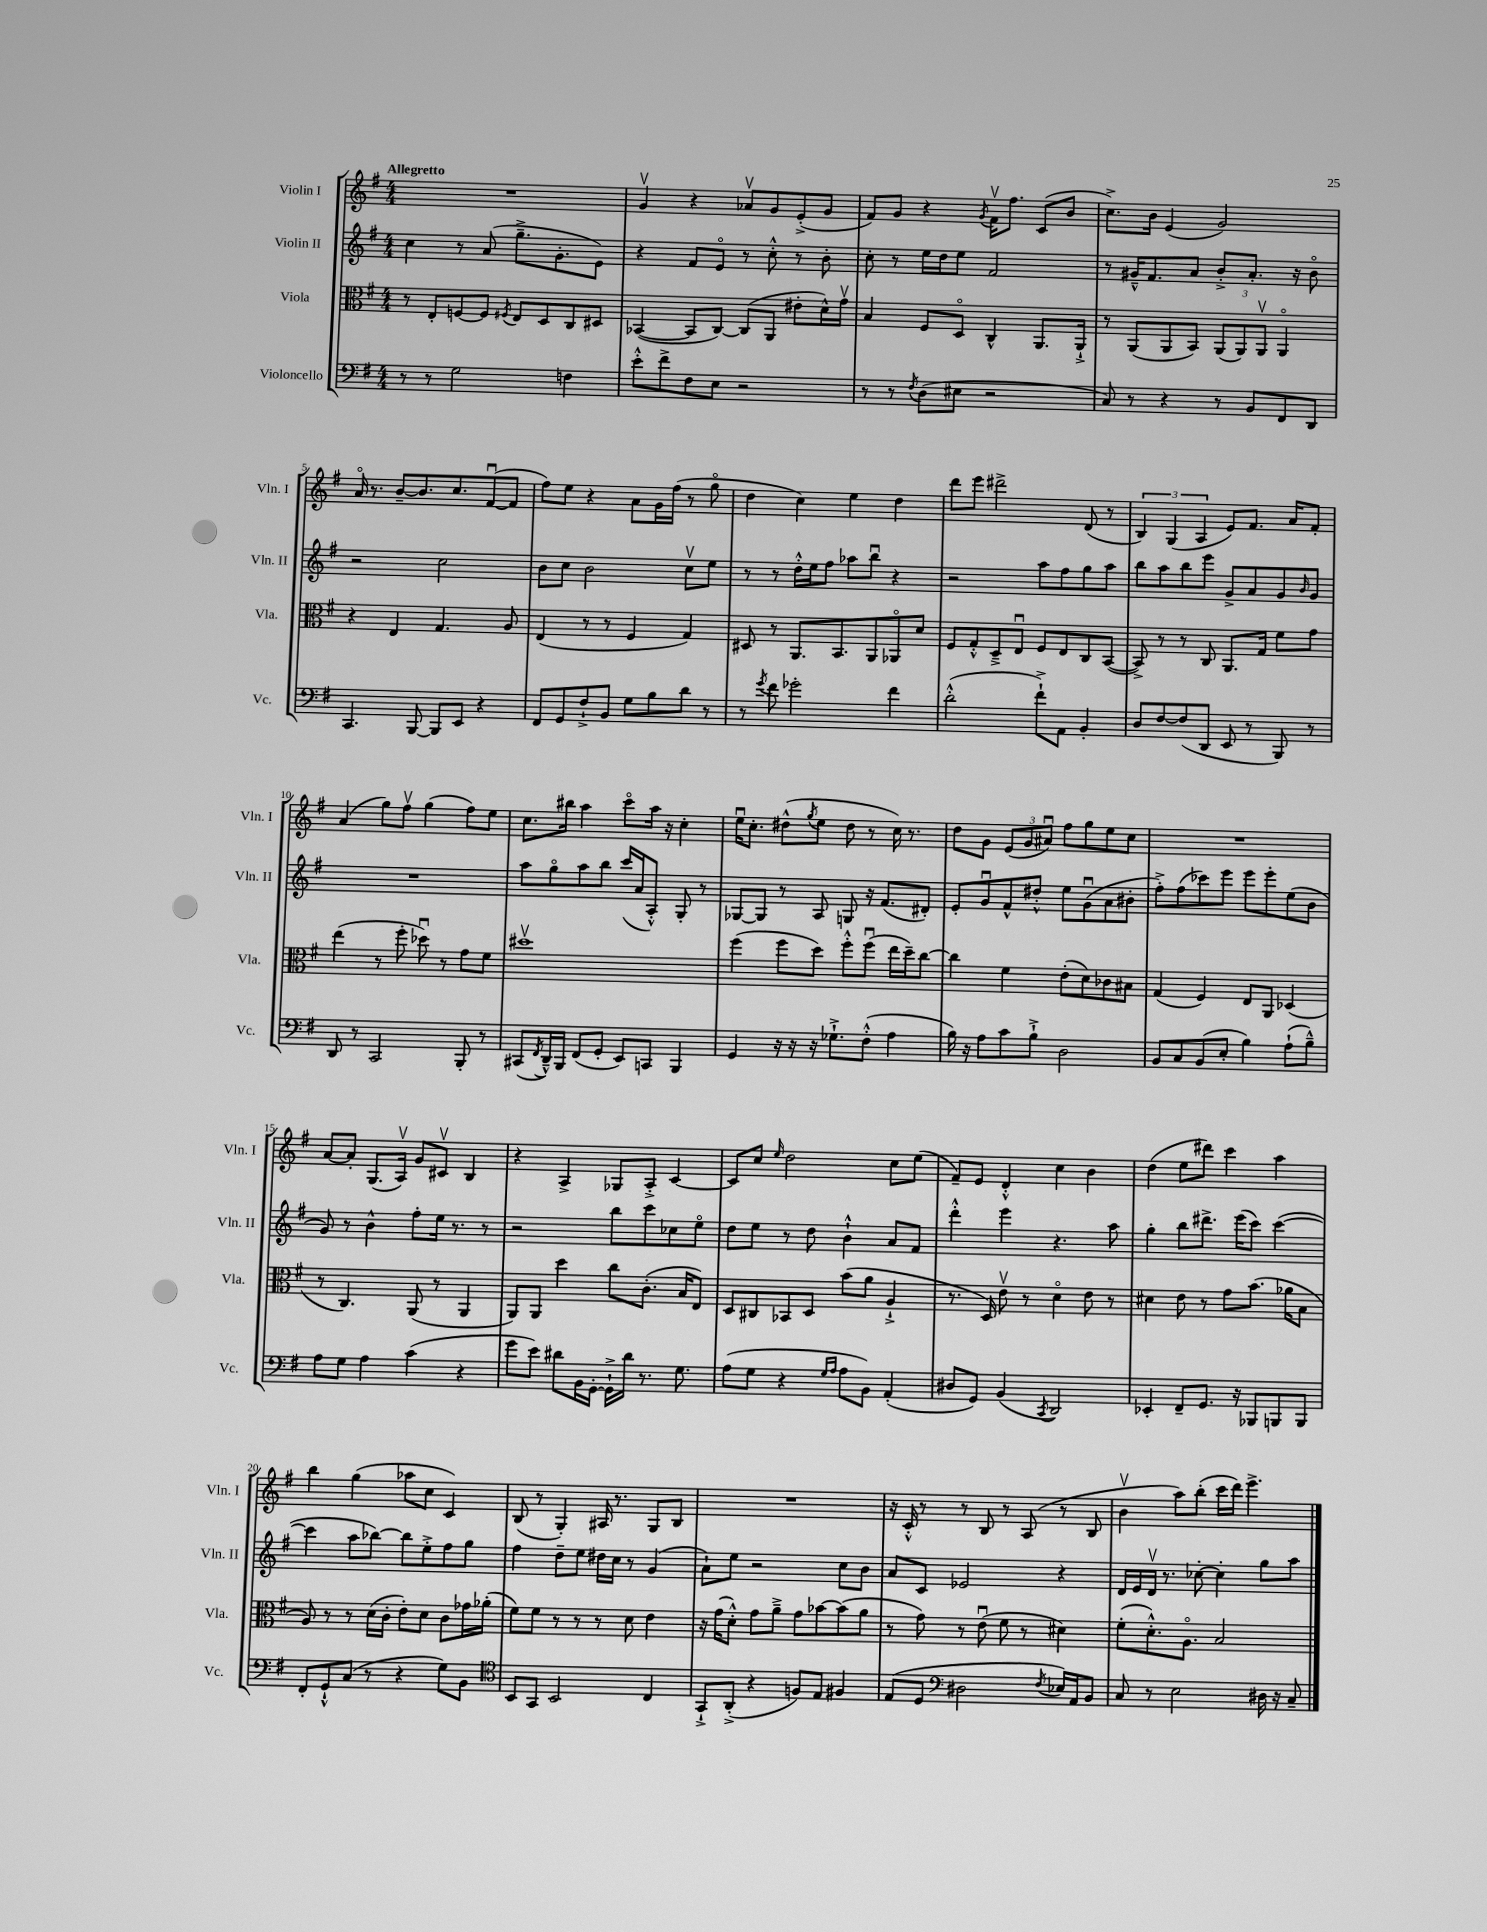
<<
\new StaffGroup <<
\new Staff = "s0" \with { instrumentName = "Violin I" shortInstrumentName = "Vln. I" } {
    \clef treble \key g \major \numericTimeSignature \time 4/4 \tempo "Allegretto"
    R1 |
    g'4\upbow r4 aes'8\upbow g'8 e'8-.->( g'8 |
    fis'8) g'8 r4 \acciaccatura { g'8 } fis'16\upbow fis''8. c'8( b'8 |
    c''8.->) b'16 e'4( g'2) |
    a'16\flageolet r8. b'8~-- b'8. c''8. fis'8~\downbow( fis'8 |
    fis''8) e''8 r4 a'8 g'16 fis''16( r8 g''8\flageolet |
    d''4 c''4) e''4 d''4 |
    d'''8 e'''8 dis'''2-> d'8( r8 |
    \tuplet 3/2 { b4) g4( a4 } e'8) fis'8. a'16 fis'8-. |
    a'4( g''8) fis''8\upbow g''4( fis''8) e''8 |
    c''8. bis''16 a''4 c'''8\flageolet a''16 r16 c''4-. |
    e''16\downbow c''8.-. dis''8-^( \acciaccatura { g''8 } e''8 dis''8 r8 c''16) r8. |
    d''8 g'8 \tuplet 3/2 { e'8( g'8 ais'8\downbow) } fis''8 g''8 e''8 c''8 |
    R1 |
    a'8~ a'8-. g8.( a16\upbow) g'8 cis'8\upbow b4 |
    r4 a4-> ges8 a8-.-> c'4~ |
    c'8 c''8 \grace { e''16 } d''2 c''8 e''8( |
    fis'8--) e'8 d'4-.-^ c''4 b'4 |
    d''4( e''8 dis'''8) c'''4 a''4 |
    b''4 g''4( aes''8 c''8 c'4) |
    b8( r8 g4-.) ais16 r8. g8 b8 |
    R1 |
    r16 c'16-.-^ r8 r8 b8 r8 a8( r8 b8 |
    b'4\upbow a''8) b''8-.( c'''16 d'''16) e'''4.-> \bar "|." |
}
\new Staff = "s1" \with { instrumentName = "Violin II" shortInstrumentName = "Vln. II" } {
    \clef treble \key g \major \numericTimeSignature \time 4/4
    c''4 r8 a'8( g''8.---> g'8.-. e'8) |
    r4 fis'8 e'8\flageolet r8 c''8-.-^ r8 b'8-. |
    c''8-. r8 e''16 d''16 e''8 fis'2 |
    r8 gis'16---^ fis'8. a'8 b'8-.-> a'8.-. r16 b'8\flageolet |
    r2 c''2 |
    b'8 c''8 b'2 c''8\upbow e''8 |
    r8 r8 d''16-.-^ e''16 fis''8 aes''8 b''8\downbow r4 |
    r2 a''8 fis''8 g''8 a''8 |
    b''8 a''8 b''8 e'''8 g'8-> a'8 g'8 \grace { b'16 } g'8 |
    R1 |
    a''8 g''8\flageolet a''8 b''8 c'''16( a'16 a8-.-^) g8-. r8 |
    ges8~ ges8 r8 a8 g8 r16 fis'8.( dis'8-.) |
    e'8-. g'8\downbow fis'8-^ dis''8-.-^ e''8 g'8\downbow( a'8 bis'8-. |
    fis''8-.->) fis''8( ces'''8) e'''8 e'''8 e'''8-. e''8( b'8 |
    g'8) r8 b'4-^ fis''8-. e''16 r8. r8 |
    r2 b''8 c'''8 ces''8 e''8\flageolet |
    d''8 e''8 r8 d''8 b'4-!-^ a'8 fis'8 |
    d'''4-.-^ e'''4 r4. a''8 |
    g''4-. b''8 dis'''8.-> e'''16( c'''8) c'''4~( |
    c'''4 a''8 bes''8~) bes''8 e''8-.-> fis''8 g''8 |
    fis''4 d''8-- e''8 dis''16 c''16 r8 g'4( |
    a'8-!) e''8 r2 c''8 b'8 |
    a'8 c'8 ees'2 r4 |
    d'16 e'16 d'16\upbow r8. ces''8~-. ces''4-. g''8 a''8 \bar "|." |
}
\new Staff = "s2" \with { instrumentName = "Viola" shortInstrumentName = "Vla." } {
    \clef alto \key g \major \numericTimeSignature \time 4/4
    r8 e8-. f8~ f8 \acciaccatura { fis8 } e8 d8 c8 dis8 |
    bes,4~( bes,8 c8~) c8( a,8 eis'8-. d'16-^) g'16\upbow |
    b4 fis8 d8\flageolet c4-^ a,8. a,16-!-> |
    r8 a,8( a,8 b,8) \tuplet 3/2 { a,8( a,8) a,8\upbow } a,4\flageolet |
    r4 e4 g4. a8 |
    e4( r8 r8 fis4 g4) |
    dis8 r8 a,8. b,8. a,8 aes,8\flageolet d'8 |
    fis8 g8-.-^ d8---> e8\downbow fis8 e8 c8 b,8~( |
    b,8->) r8 r8 c8 a,8. g16 fis'8 g'8 |
    e''4( r8 fis''8-. des''8\downbow) r8 g'8 fis'8 |
    dis''1\upbow |
    fis''4( fis''8 d''8) fis''8-.-^ fis''8\downbow( e''16 d''16--) c''8~ |
    c''4 fis'4 e'8-.( d'8) ces'8 bis8 |
    g4( fis4) e8 a,8 des4( |
    r8 c4.) a,8( r8 a,4 |
    a,8) a,8 d''4 c''8 c'8.-.( b16 e8) |
    d8 cis8 bes,8 d8 b'8( a'8 a4-!-> |
    r8. d16) e'8\upbow r8 d'4\flageolet e'8 r8 |
    dis'4 e'8 r8 g'8 b'8.( aes'16 b8 |
    a8) r8 r8 d'16( c'16-. e'8-.) d'8 c'8 ges'16 aes'16-.( |
    fis'8) fis'8 r8 r8 r8 d'8 e'4 |
    r16 g'16( d'8-.-^) g'8 a'8---> g'8 bes'8~ bes'8( a'8 |
    r8 g'8) r8 e'8\downbow( fis'8 r8 dis'4) |
    fis'8-.( d'8.-.-^) a8.\flageolet b2 \bar "|." |
}
\new Staff = "s3" \with { instrumentName = "Violoncello" shortInstrumentName = "Vc." } {
    \clef bass \key g \major \numericTimeSignature \time 4/4
    r8 r8 g2 f4 |
    e'8-.-^ fis'8-> fis8 e8 r2 |
    r8 r8 \acciaccatura { fis8 } d8( eis8 r2 |
    c8) r8 r4 r8 b,8 fis,8 d,8 |
    c,4. b,,8~ b,,8 e,8 r4 |
    fis,8 g,8 fis8-!-> b,8 g8 b8 d'8 r8 |
    r8 \acciaccatura { g'8 } fis'8 ges'2-. fis'4 |
    d'2-.-^( fis'8-!->) a,8 b,4-. |
    d8 fis8~ fis8( d,8 e,8 r8 b,,8) r8 |
    d,8 r8 c,2 b,,8-. r8 |
    cis,8( \acciaccatura { fis,8 } d,16---^) b,,16 fis,8( g,8-. e,8) c,8 b,,4 |
    g,4 r16 r16 r16 ges8.-!-> fis8-.-^( a4 |
    b16) r16 a8 c'8 b8-!-> d2 |
    b,8 c8 b,8( e8-. b4) a8-!( b8---^) |
    a8 g8 a4 c'4( r4 |
    g'8 e'8) dis'8 b,16 g,16~-. g,16-!-> dis'16 r8. g8. |
    a8( g8 r4 \grace { g16 a16 } a8 b,8) a,4-.( |
    dis8 g,8) b,4( \acciaccatura { c,8 } d,2) |
    ees,4-. fis,8-- g,8. r16 bes,,8 b,,8 b,,8 |
    fis,8-. g,8-!-^ c8( r8 r4 g8) b,8 |
    \clef tenor b,8 g,8 b,2 c4 |
    g,8-!-> a,8-.->( r4 f8) e8 fis4 |
    e8( d8 \clef bass dis2 \acciaccatura { fis8 } ees16) a,16 b,8 |
    c8 r8 e2 dis16 r16 c8-- \bar "|." |
}
>>
>>
